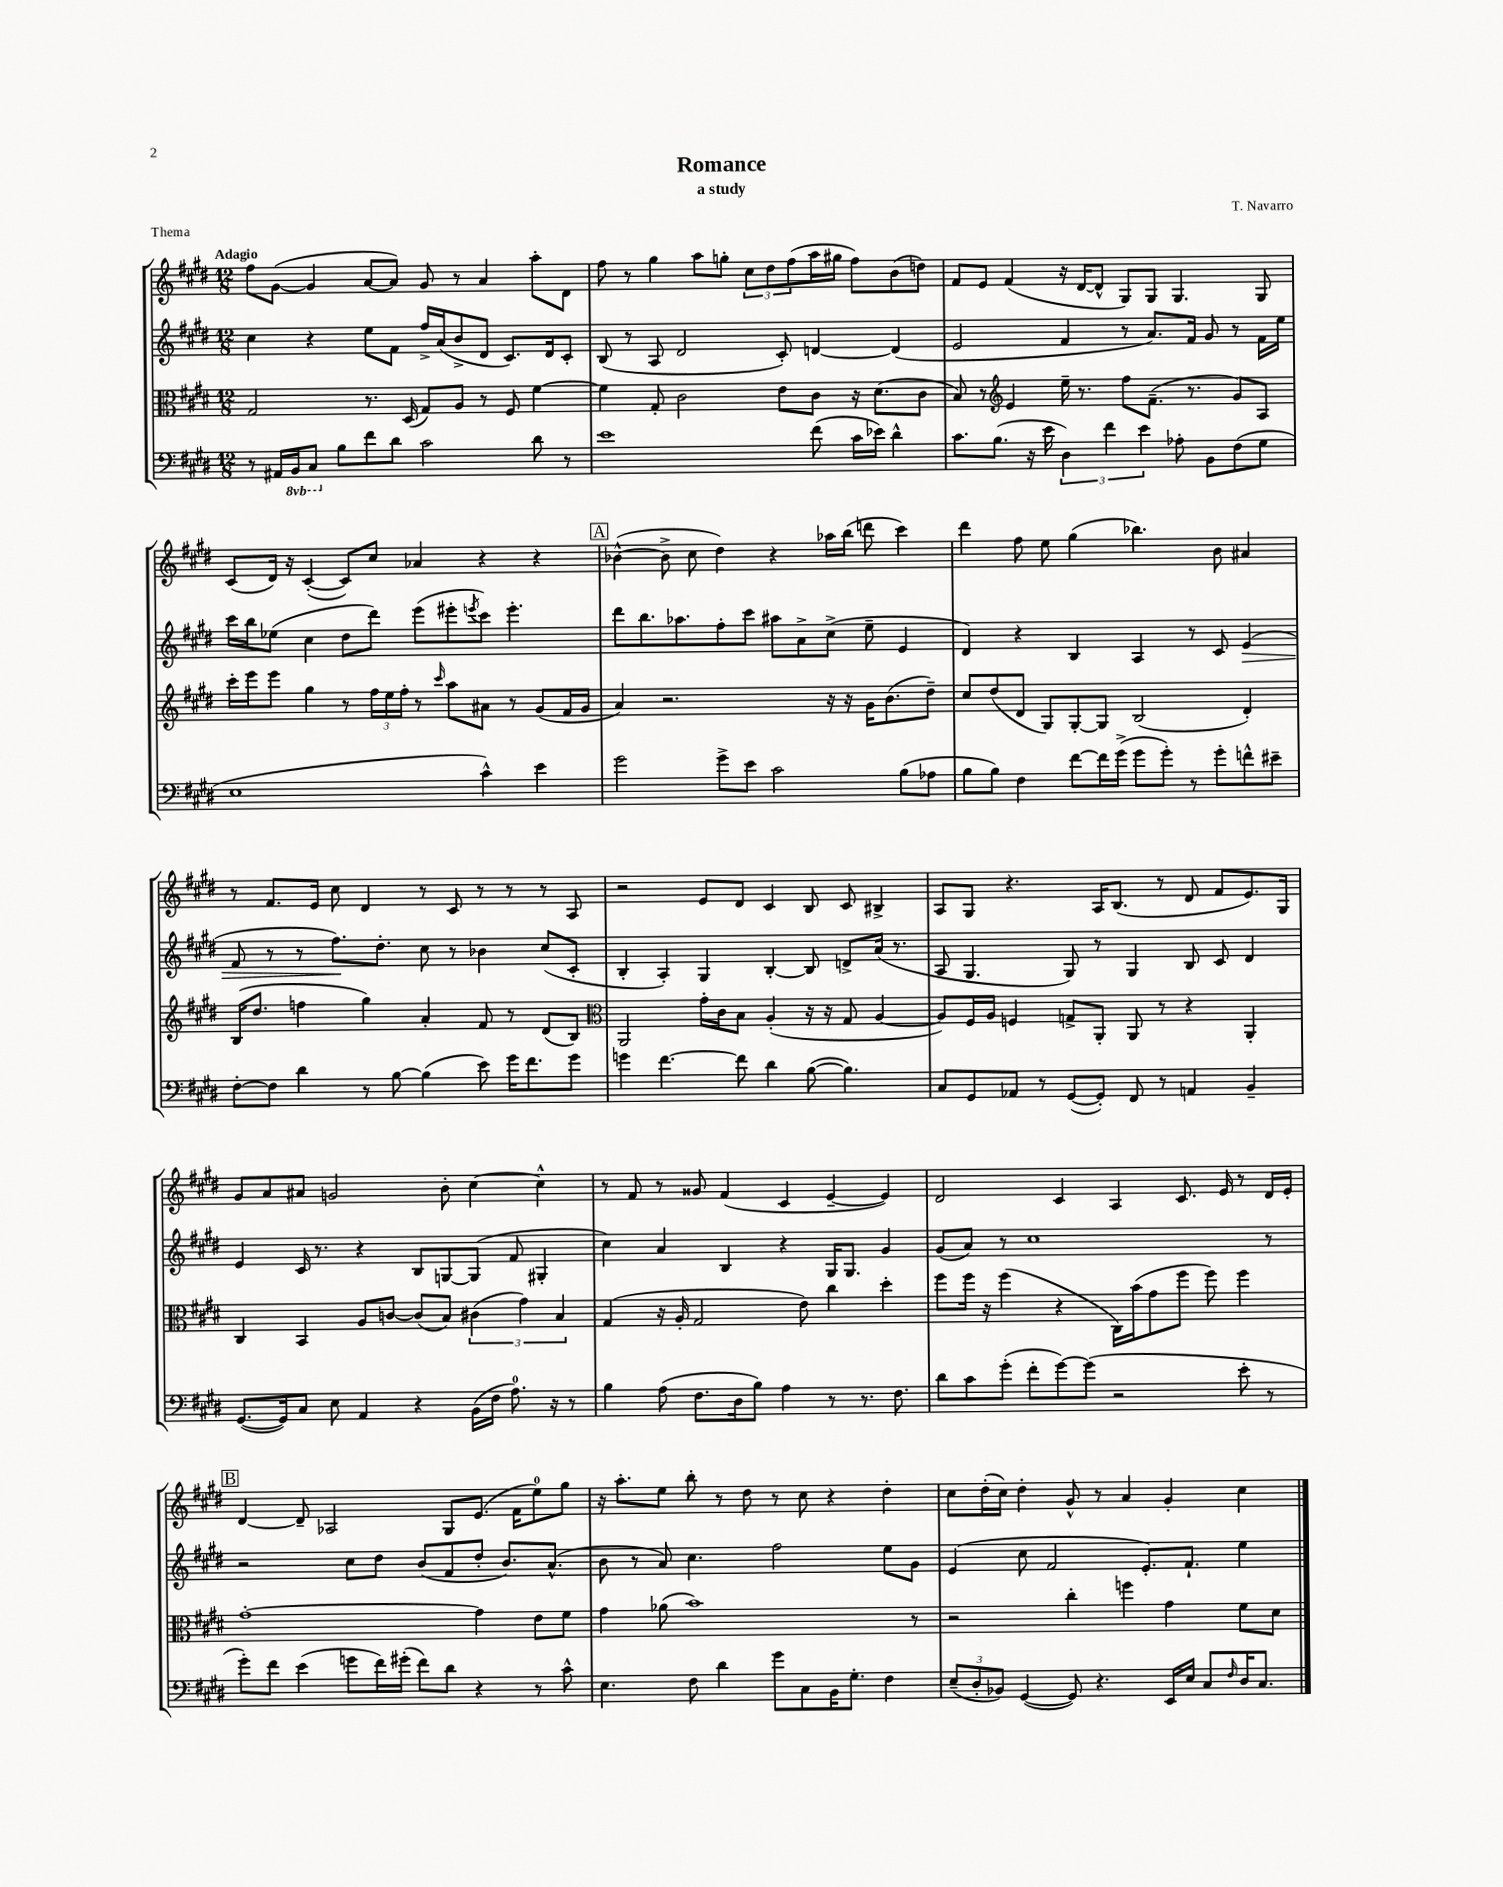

**kern	**kern	**kern	**dynam	**kern
*part4	*part3	*part2	*part2	*part1
*staff4	*staff3	*staff2	*staff2	*staff1
*clefF4	*clefC3	*clefG2	*	*clefG2
*k[f#c#g#d#]	*k[f#c#g#d#]	*k[f#c#g#d#]	*	*k[f#c#g#d#]
*M12/8	*M12/8	*M12/8	*	*M12/8
=1	=1	=1	=1	=1
!	!	!	!	!LO:TX:a:B:t=Adagio
8r	2G#/	4cc#\	.	8ff#\L
16AA#X/LL	.	.	.	([8g#\J
*8ba	*	*	*	*
16BBB/J	.	.	.	.
8CC#/J	.	4r	.	4g#/]
*X8ba	*	*	*	*
8B\L	.	.	.	.
8f#\	8.r	8ee\L	.	[8a/L
8d#\J	.	8f#\J	.	8a/J])
.	(16D#/	.	.	.
2c#\	8G#/L)	16ff#^/LL	.	8g#/
.	.	(16a/J	.	.
.	8A/J	8b^/	.	8r
.	8r	8d#/J	.	4a/
.	8F#/	8.c#/L)	.	.
8d#\	[4f#\	.	.	8aa'\L
.	.	16d#/k	.	.
8r	.	8c#'/J	.	8d#\J
=2	=2	=2	=2	=2
1e	4f#\]	(8B/	.	8ff#\
.	.	8r	.	8r
.	8G#'/	8A/	.	4gg#\
.	2c#\	2d#/	.	.
.	.	.	.	8aa\L
.	.	.	.	8ggn'\J
.	.	.	.	12cc#\L
.	.	.	.	12dd#\
.	8e\L	8c#'/)	.	.
.	.	.	.	(12ff#\
(8f#\	8c#\J	[4dn/	.	16aa\L
.	.	.	.	16gg#X\JJ
16c#\LL	16r	.	.	8ff#\L)
16e-X\JJ)	(8.d#\L	.	.	.
4d#^^\	.	(4d/]	.	(8b\
.	8c#\J	.	.	8ddn\J)
=3	=3	=3	=3	=3
8.c#\L	8B/)	2e/	.	8f#/L
.	8r	.	.	8e/J
(8.B\J	.	.	.	.
*	*clefG2	*	*	*
.	4e/	.	.	(4f#/
16r	.	.	.	.
16e\	.	.	.	.
6D#\)	16ee~\	4f#/	.	16r
.	8.r	.	.	[16d#/KL
.	.	.	.	8d#^^/J]
6f#\	.	.	.	.
.	8ff#\L	8r	.	8G#/L)
6e\	.	.	.	.
.	(8.f#~\J	8.a/L)	.	8G#/J
8A-X'\	.	.	.	4.G#/
.	8.r	16f#/Jk	.	.
8BB\L	.	8g#/	.	.
(8F#\	8g#/L)	8r	.	.
8G#\J	8A/J	16f#\LL	.	8G#/
.	.	16ee\JJ	.	.
!!LO:LB:g=z
=4	=4	=4	=4	=4
1E	16ccc#'\LL	16ccc#\LL	.	(8c#/L
.	16eee\J	16bb\J	.	.
.	8eee\J	(8ee-X\J	.	16d#/Jk)
.	.	.	.	16r
.	4gg#\	4cc#\	.	([4c#'/
.	8r	8dd#\L	.	8c#/L])
.	24ff#\LL	8ddd#\J)	.	8cc#/J
.	24ee\	.	.	.
.	24ff#'\JJ	.	.	.
.	8r	(8eee\L	.	4a-X/
.	16qqccc#/	.	.	.
.	8aa\L	8eee#X'\	.	.
.	.	8qeeen/	.	.
4c#^^\)	8a#X\J	8ccc#\J)	.	4r
.	8r	4.eee'\	.	.
4e\	(8g#/L	.	.	4r
.	16f#/L	.	.	.
.	16g#/JJ	.	.	.
!!LO:REH:place=s1:t=A
=5	=5	=5	=5	=5
2g#\	4a/)	8ddd#\L	.	([4b-X^^\
.	.	8.bb\	.	.
.	2.r	.	.	8b-^\]
.	.	8.aa-X\	.	.
.	.	.	.	8cc#\
8g#^\L	.	8ff#'\	.	4dd#\)
8e\J	.	8ccc#\J	.	.
2c#\	.	8aa#X\L	.	4r
.	.	8a^\	.	.
.	16r	(8cc#^\J	.	16aa-X\LL
.	16r	.	.	(16bb\JJ
.	16g#\KL	8ee~\	.	8dddn\
.	(8.b\	.	.	.
(8B\L	.	4e/	.	4ccc#\)
8A-X\J	8dd#~\J)	.	.	.
=6	=6	=6	=6	=6
8B\L	8cc#/L	4d#/)	.	4ddd#\
8B\J)	(8dd#/	.	.	.
4F#\	8d#/J	4r	.	8ff#\
.	8G#/L)	.	.	8ee\
[8f#\L	[8G#'/	4B/	.	(4gg#\
16f#\L]	8G#/J]	.	.	.
(16g#^\JJ	.	.	.	.
8g#\L	(2B/	4A/	.	4.bb-X\)
8g#'\J)	.	.	.	.
8r	.	8r	.	.
8g#'\L	.	8c#/	.	8b\
!	!	!	!LO:HP:b	!
8fn^^\	4d#'/)	(4e/	>	4a#X/
8e#X~\J	.	.	.	.
!!LO:LB:g=z
=7	=7	=7	=7	=7
[8F#'\L	(16B/KL	8f#/	.	8r
.	8.dd#/J	.	.	.
8F#\J]	.	8r	.	8.f#/L
4d#\	4ffn\	8r	.	.
.	.	.	.	16e/Jk
.	.	8.ff#\L)	.	8cc#\
8r	4gg#\)	.	.	4d#/
.	.	8.dd#'\J	]	.
[8B\	.	.	.	.
(4B\]	4a'/	8cc#\	.	8r
.	.	8r	.	8c#/
8e\)	8f#/	4b-X\	.	8r
16g#\KL	8r	.	.	8r
8.f#\	.	.	.	.
.	(8d#/L	(8cc#/L	.	8r
8g#\J	8B/J)	8c#'/J	.	8A/
=8	=8	=8	=8	=8
*	*clefC3	*	*	*
4gn\	2AA/	4B'/	.	2r
[4.f#\	.	4A'/)	.	.
.	16g#'\LL	4G#/	.	8e/L
.	16c#\J	.	.	.
8f#\]	8B\J	.	.	8d#/J
4d#\	(4A'/	[4B'/	.	4c#/
([8B\	16r	8B/]	.	8B/
.	16r	.	.	.
4.B\])	8G#/	8dn^/L	.	8c#/
.	[4A/	(16a/Jk	.	4B#X^/
.	.	8.r	.	.
=9	=9	=9	=9	=9
8C#/L	8A/L])	8A/	.	8A/L
8GG#/	16F#/L	4.G#/	.	8G#/J
.	16A/JJ	.	.	.
8AA-X/J	4Fn/	.	.	4.r
8r	.	.	.	.
([8GG#/L	8Gn^/L	8G#/)	.	.
8GG#'/J])	8AA'/J	8r	.	16A/KL
.	.	.	.	(8.B/J
8FF#/	8AA/	4G#/	.	.
8r	8r	.	.	8r
4AAn/	4r	8B/	.	8d#/
.	.	8c#/	.	8f#/L
4BB~/	4AA'/	4d#/	.	8.e/)
.	.	.	.	16G#/Jk
!!LO:LB:g=z
=10	=10	=10	=10	=10
([8.GG#/L	4C#/	4e/	.	8g#/L
.	.	.	.	8a/
16GG#/k])	.	.	.	.
8C#/J	4BB/	16c#/	.	8a#X/J
.	.	8.r	.	.
8E\	.	.	.	2gn/
4AA/	8A/L	4r	.	.
.	[8cn/J	.	.	.
4r	(8c/L]	8B/L	.	.
.	8B/J)	[8Gn/	.	8b'\
(16BB\LL	(6c#X\	(8G/J]	.	[4cc#\
16F#\JJ	.	.	.	.
8.A\)	.	8f#/	.	.
.	6g#\)	.	.	.
.	.	4G#X'/	.	4cc#^^\]
16r	.	.	.	.
.	6B/	.	.	.
8r	.	.	.	.
=11	=11	=11	=11	=11
4B\	(4G#/	4cc#\)	.	8r
.	.	.	.	8f#/
(8A\	16r	4a/	.	8r
.	16A'/	.	.	.
8.F#\L	2G#/	.	.	8g##X/
.	.	4B/	.	(4f#/
16D#\k	.	.	.	.
8B\J)	.	.	.	.
4A\	.	4r	.	4c#/
.	8e\)	.	.	.
8r	4cc#\	16G#/KL	.	[4e~/
.	.	8.G#/J	.	.
8.r	.	.	.	.
.	4dd#'\	4g#/	.	4e/])
8.F#\	.	.	.	.
=12	=12	=12	=12	=12
8d#\L	8ff#\L	(8g#/L	.	2d#/
8c#\	16ff#\Jk	8a/J)	.	.
.	16r	.	.	.
(8g#'\J	(4ff#\	8r	.	.
8f#'\L	.	1cc#	.	.
[8g#\)	4r	.	.	4c#/
(8g#\J]	.	.	.	.
2r	16C#\LL)	.	.	4A/
.	(16b\J	.	.	.
.	8g#\	.	.	.
.	8ff#\J	.	.	8.c#/
.	8ff#\)	.	.	.
.	.	.	.	16e/
8e'\	4ff#\	.	.	8r
8r	.	8r	.	16d#/LL
.	.	.	.	16e'/JJ
!!LO:LB:g=z
!!LO:REH:place=s1:t=B
=13	=13	=13	=13	=13
8g#'\L)	[1g#'	2r	.	[4d#/
8f#\J	.	.	.	.
(4e\	.	.	.	8d#~/]
.	.	.	.	2A-X/
8gn\L	.	8cc#\L	.	.
16f#\L)	.	8dd#\J	.	.
(16g#X'\JJ	.	.	.	.
8f#\L)	.	(8b/L	.	.
8d#\J	.	8f#/	.	8G#/L
4r	4g#\]	8dd#'/J	.	(8.e/J
.	.	8.b/L)	.	.
.	.	.	.	16f#\KL
8r	8e\L	.	.	8ee\)
.	.	(8.a^^/J	.	.
8c#^^\	8f#\J	.	.	8gg#\J
=14	=14	=14	=14	=14
4.E\	4g#\	8b\	.	16r
.	.	.	.	8.aa'\L
.	.	8r	.	.
.	(8a-X\	8a/)	.	8ee\J
8F#\	1b)	4.cc#\	.	8bb'\
4d#\	.	.	.	8r
.	.	.	.	8dd#\
8g#\L	.	2ff#\	.	8r
8C#\	.	.	.	8cc#\
16BB\K	.	.	.	4r
8.G#'\J	.	.	.	.
4F#\	.	8ee\L	.	4dd#'\
.	8r	8g#\J	.	.
=15	=15	=15	=15	=15
(12E~/L	2r	(4e/	.	8cc#\L
12D#'/	.	.	.	.
.	.	.	.	(16dd#'\L
12BB-X/J)	.	.	.	.
.	.	.	.	16cc#\JJ)
([4GG#/	.	8cc#\	.	4dd#'\
.	.	2f#/	.	.
8GG#/])	4cc#'\	.	.	8g#^^/
4.r	.	.	.	8r
.	4ffn\	.	.	4a/
.	.	8.e'/L)	.	.
16EE/LL	4g#\	.	.	4g#'/
16E/JJ	.	8.f#`/J	.	.
8C#/L	.	.	.	.
16qqF#/	.	.	.	.
16D#/K	8f#\L	4ee\	.	4cc#\
8.C#/J	.	.	.	.
.	8d#\J	.	.	.
==	==	==	==	==
*-	*-	*-	*-	*-
